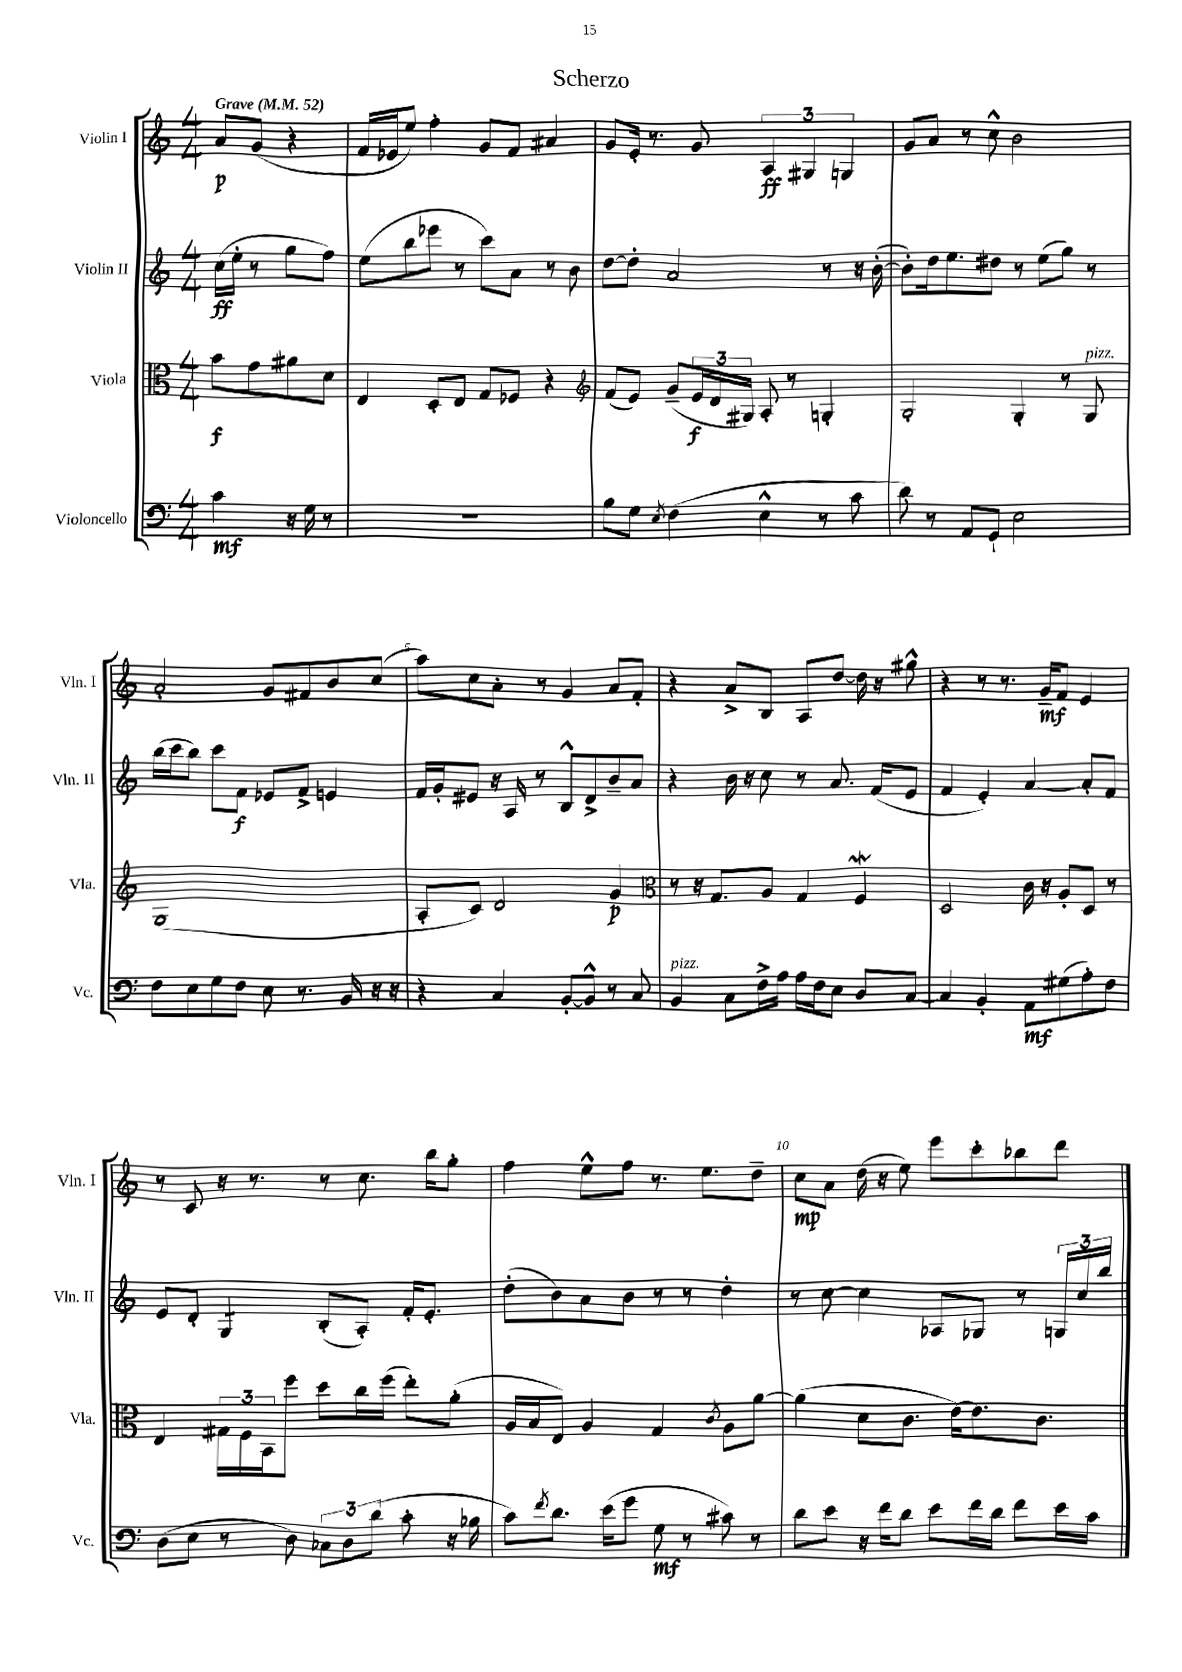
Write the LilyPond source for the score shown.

\header { title = "Scherzo" }
<<
\new StaffGroup <<
\new Staff = "s0" \with { instrumentName = "Violin I" shortInstrumentName = "Vln. I" } {
    \clef treble \key c \major \numericTimeSignature \time 4/4 \partial 2 \tempo "Grave" 4 = 52
    a'8\p g'8( r4 |
    f'16 ees'16 e''8) f''4-. g'8 f'8 ais'4 |
    g'8 e'16-. r8. g'8 \tuplet 3/2 { a4\ff gis4 g4 } |
    g'8 a'8 r8 c''8-^ b'2 |
    a'2-. g'8 fis'8 b'8 c''8( |
    a''8) c''8 a'8-. r8 g'4 a'8 f'8-. |
    r4 a'8-> b8 a8 d''8~ d''16 r16 gis''8-^ |
    r4 r8 r8. g'16--\mf f'8 e'4 |
    r8 c'8 r16 r8. r8 c''8. b''16 g''8-. |
    f''4 e''8-^ f''8 r8. e''8. d''8-- |
    c''8\mp a'8 d''16( r16 e''8) e'''8 c'''8-. bes''8 d'''8 \bar "|." |
}
\new Staff = "s1" \with { instrumentName = "Violin II" shortInstrumentName = "Vln. II" } {
    \clef treble \key c \major \numericTimeSignature \time 4/4 \partial 2
    c''16\ff( e''16-. r8 g''8 f''8) |
    e''8( b''8 ees'''8 r8 c'''8) a'8 r8 b'8 |
    d''8~ d''8-. a'2 r8 r16 b'16~-.( |
    b'8-.) d''16 e''8. dis''8 r8 e''8( g''8) r8 |
    b''16( c'''16 b''8) c'''8 f'8\f ees'8 f'8-> e'4 |
    f'16 g'16-. eis'8 r16 a16 r8 b8-^ d'8-> b'8-- a'8 |
    r4 b'16 r16 c''8 r8 a'8. f'16( e'8 |
    f'4 e'4-.) a'4~ a'8-. f'8 |
    e'8 d'8-. g4:8 b8-.( a8-.) f'16-. e'8.-. |
    d''8-.( b'8) a'8 b'8 r8 r8 d''4-. |
    r8 c''8~ c''4 aes8 ges8 r8 \tuplet 3/2 { g16 c''16 b''16 } \bar "|." |
}
\new Staff = "s2" \with { instrumentName = "Viola" shortInstrumentName = "Vla." } {
    \clef alto \key c \major \numericTimeSignature \time 4/4 \partial 2
    b'8\f g'8 ais'8 d'8 |
    e4 d8-. e8 g8 fes8 r4 |
    \clef treble f'8( e'8) g'8--( \tuplet 3/2 { e'16\f d'16 gis16) } a8-. r8 g4-. |
    g2-. g4-. r8 g8^\markup { \italic "pizz." } |
    g1( |
    a8-. c'8) d'2 g'4\p |
    \clef alto r8 r16 g8. a8 g4 f4\mordent |
    d2 c'16 r16 a8-. d8 r8 |
    e4 \tuplet 3/2 { gis16 f16 b,16 } f''8 d''8 c''16 f''16( e''8-.) a'8-.( |
    a16 b16 e8) a4 g4 \acciaccatura { c'8 } a8 a'8~ |
    a'4( d'8 c'8. e'16~) e'8. c'8. \bar "|." |
}
\new Staff = "s3" \with { instrumentName = "Violoncello" shortInstrumentName = "Vc." } {
    \clef bass \key c \major \numericTimeSignature \time 4/4 \partial 2
    c'4\mf r16 g16 r8 |
    R1 |
    b8 g8 \acciaccatura { e8 } f4( e4-^ r8 c'8 |
    d'8) r8 a,8 g,8-! e2 |
    f8 e8 g8 f8 e8 r8. b,16 r16 r16 |
    r4 c4 b,8~-. b,8-^ r8 c8 |
    b,4^\markup { \italic "pizz." } c8 f16-> a16 a16 f16 e8 d8 c8~ |
    c4 b,4-. a,8\mf gis8( a8-.) f8 |
    d8( e8 r8 d8) \tuplet 3/2 { ces8 d8 d'8( } c'8-. r16 bes16 |
    c'8) \acciaccatura { f'8 } d'8. e'16( g'8 g8\mf r8 cis'8) r8 |
    d'8 e'8 r16 f'16 d'8 e'8 f'16 d'16 f'8 e'16 c'16 \bar "|." |
}
>>
>>
\layout { \context { \Score \override BarNumber.break-visibility = ##(#f #t #t) barNumberVisibility = #(every-nth-bar-number-visible 5) } }
